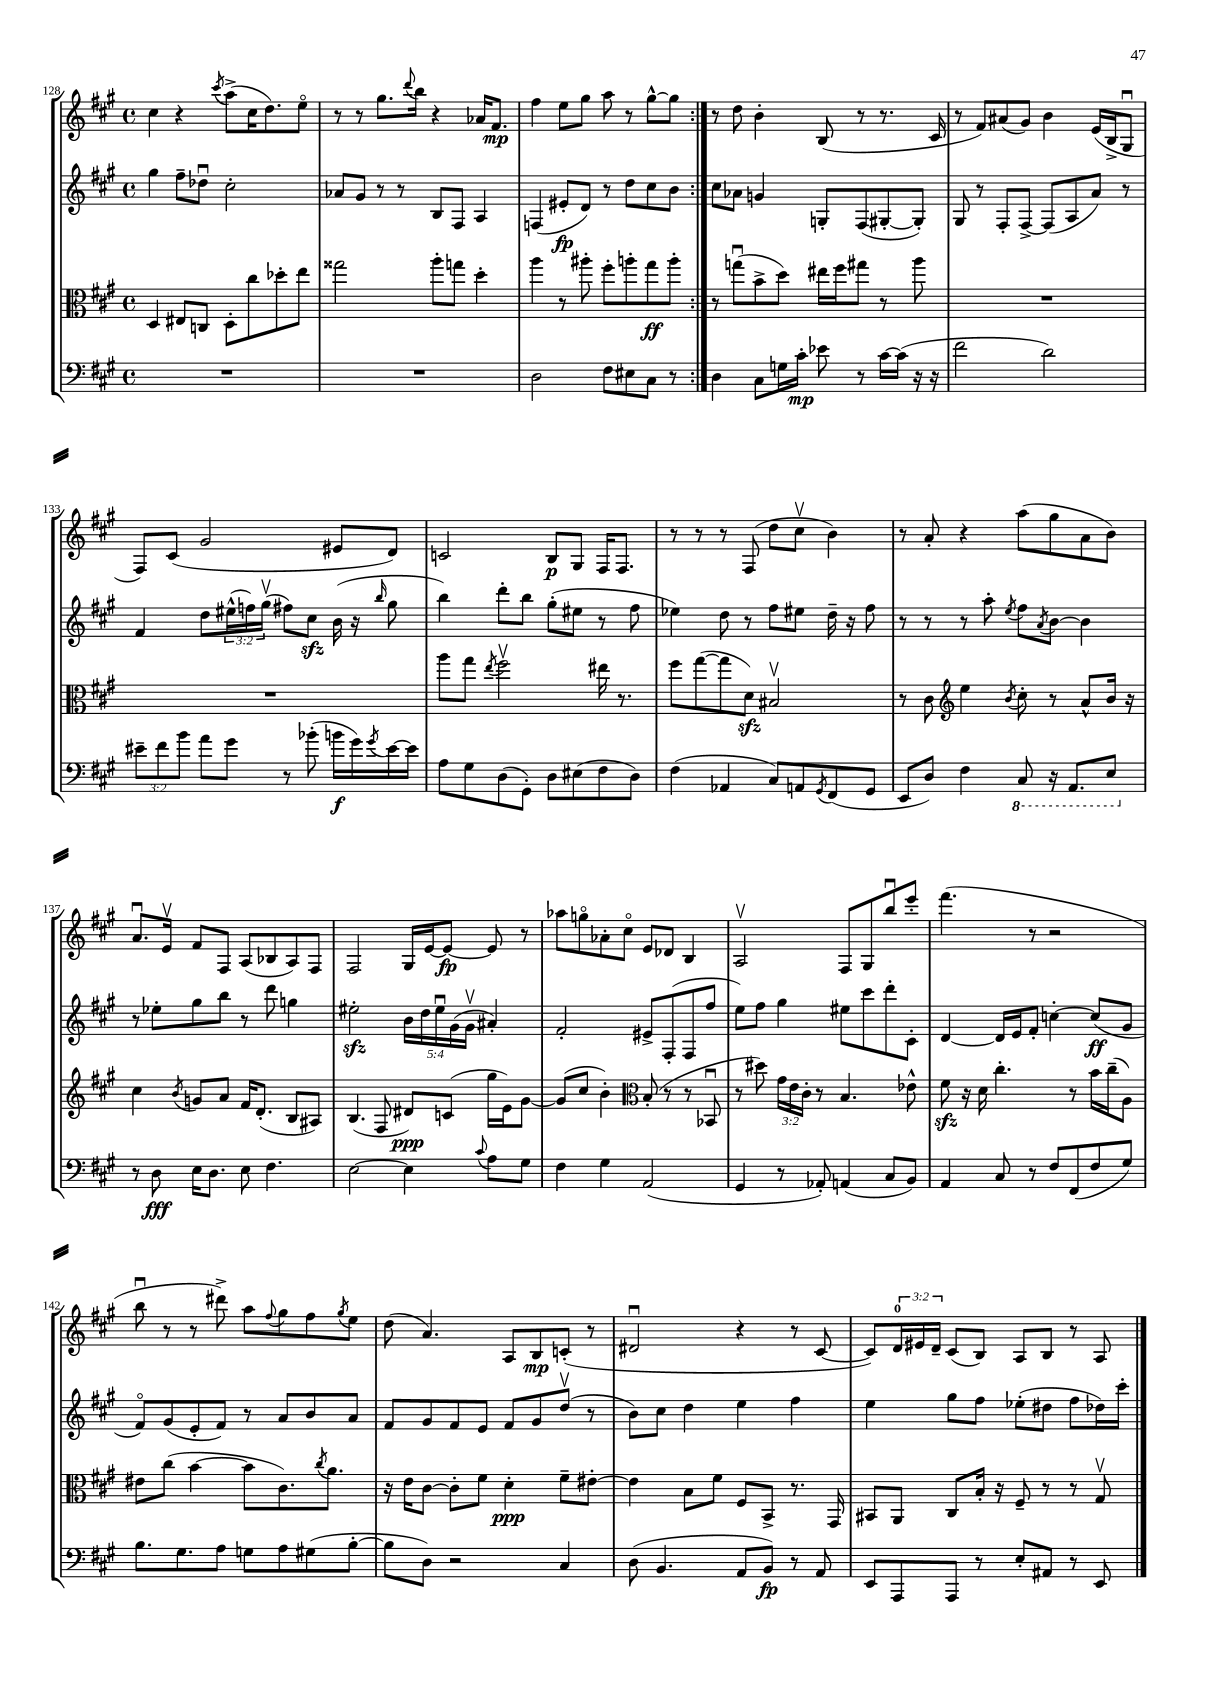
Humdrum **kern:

**kern	**kern	**kern	**kern
*staff4	*staff3	*staff2	*staff1
*clefF4	*clefC3	*clefG2	*clefG2
*k[f#c#g#]	*k[f#c#g#]	*k[f#c#g#]	*k[f#c#g#]
*M4/4	*M4/4	*M4/4	*M4/4
*met(c)	*met(c)	*met(c)	*met(c)
1r	4D	4gg#	4cc#
.	8E#	8ff#~	4r
.	8C	8dd-u	.
.	.	.	8qccc#
.	8D'	2cc#'	(8aa^
.	8cc#	.	16cc#
.	.	.	8.dd)
.	8dd-'	.	.
.	8ee	.	8eeo
=	=	=	=
1r	2gg##	8a-	8r
.	.	8g#	8r
.	.	8r	8.gg#
.	.	8r	.
.	.	.	8qqddd
.	.	.	16bb
.	8aa'	8B	4r
.	8gg	8F#	.
.	4dd'	4A	16a-
.	.	.	8.f#
=	=	=	=
2D	4aa	(4F	4ff#
.	8r	8e#'	8ee
.	8aa#'	8d)	8gg#
8F#	8ff#'	8r	8aa
8E#	8aa'	8dd	8r
8C#	8gg#	8cc#	[8gg#^^
8r	8aa'	8b	8gg#]
=:|!	=:|!	=:|!	=:|!
4D	8r	8cc#	8r
.	(8ggu	8a-	8dd
8C#	8b^	4g	4b'
16G	8dd)	.	.
16c#'	.	.	.
8e-	16ee#	8G'	(8B
.	16ff#	.	.
8r	8gg#	(8F#	8r
[16c#	8r	[8G#'	8.r
(16c#]	.	.	.
16r	8aa	8G#'])	.
16r	.	.	16c#
=	=	=	=
2f#	1r	8G#	8r
.	.	8r	8f#)
.	.	8F#'	(8a#
.	.	[8F#^	8g#)
2d)	.	(8F#]	4b
.	.	8A	.
.	.	8a)	(16e
.	.	.	16B^
.	.	8r	8G#u
=	=	=	=
12e#~	1r	4f#	8F#)
12f#	.	.	.
.	.	.	(8c#
12b	.	.	.
8a	.	8dd	2g#
8g#	.	(24ee#^^	.
.	.	24ff)	.
.	.	(24gg#v	.
8r	.	8ff#)	.
(8b-'	.	8cc#	.
16b	.	(16b	8e#
16g#)	.	16r	.
8qg#	.	16qqbb	.
[16e#	.	8gg#	8d)
16e#]	.	.	.
=	=	=	=
8A	8aa	4bb)	2c
8G#	8gg#	.	.
.	8qee	.	.
(8D	2ff#v	8ddd'	.
8GG#')	.	8bb	.
8D	.	(8gg#'	8B
(8E#	.	8ee#	8G#
8F#	16ee#	8r	16F#
.	8.r	.	8.F#
8D)	.	8ff#	.
=	=	=	=
(4F#	8ff#	4ee-)	8r
.	([8gg#	.	8r
4AA-	8gg#]	8dd	8r
.	8d)	8r	(8F#
8C#)	2B#v	8ff#	8dd
8AA	.	8ee#	8cc#v
8qGG#	.	.	.
(8FF#	.	16dd~	4b)
.	.	16r	.
8GG#	.	8ff#	.
=	=	=	=
8EE	8r	8r	8r
8D)	8c#	8r	8a'
*	*clefG2	*	*
4F#	4ee	8r	4r
.	.	8aa'	.
.	8qb	8qee	.
8CC#	8cc#'	8ff#	(8aa
.	.	8qa	.
16r	8r	[8b	8gg#
8.AAA	.	.	.
.	8a^^	4b]	8a
8EE	16b	.	8b)
.	16r	.	.
=	=	=	=
8r	4cc#	8r	8.au
8D	.	8ee-'	.
.	.	.	16ev
.	8qb	.	.
16E	8g	8gg#	8f#
8.D	.	.	.
.	8a	8bb	8F#
8E	16f#	8r	(8A
.	(8.d'	.	.
4.F#	.	8ddd	8B-
.	8B	4gg	8A)
.	8A#)	.	8F#
=	=	=	=
[2E	(4.B	2ee#'	2F#
.	8F#	.	.
4E]	8d#)	20b	16G#
.	.	20dd	.
.	.	.	[16e
.	.	20ee#u	.
.	(8c	.	8e_
.	.	(20g#	.
.	.	20g#v	.
8qqc#	.	.	.
8A	16gg#	4a#')	8e]
.	16e)	.	.
8G#	[8g#	.	8r
=	=	=	=
4F#	(8g#]	2f#'	8aa-
.	8cc#	.	8ggo
4G#	4b')	.	8a-'
.	.	.	8cc#o
*	*clefC3	*	*
(2AA	(8B'	8e#^	8e
.	8r	(8F#'	8d-
.	8r	8F#	4B
.	8BB-u	8ff#	.
=	=	=	=
4GG#	8r	8ee)	2Av
.	8dd#)	8ff#	.
8r	24g#	4gg#	.
.	24e	.	.
.	24c#'	.	.
8AA-')	8r	.	.
(4AA	4.B	8ee#	8F#
.	.	8ccc#	8G#
8C#	.	8ddd'	8bbu
8BB)	8e-^^	8c#'	8eee'
=	=	=	=
4AA	8f#	[4d	(4.fff#
.	16r	.	.
.	16d	.	.
8C#	4.cc#'	16d]	.
.	.	16e	.
8r	.	8f#'	8r
8F#	.	[4cc'	2r
(8FF#	8r	.	.
8F#	16b	(8cc]	.
.	(16cc#~	.	.
8G#)	8A)	8g#	.
=	=	=	=
8.B	8e#	8f#o)	8bbu
.	(8cc#	(8g#	8r
8.G#	.	.	.
.	[4b	8e'	8r
8A	.	8f#)	8ddd#^)
8G	8b]	8r	8aa
.	.	.	8qqff#
8A	8.c#)	8a	8gg#
(8G#	.	8b	8ff#
.	8qcc#	.	.
.	8.a	.	.
.	.	.	8qgg#
[8B'	.	8a	8ee
=	=	=	=
8B]	16r	8f#	(8dd
.	16e	.	.
8D)	[8c#	8g#	4.a)
2r	8c#']	8f#	.
.	8f#	8e	.
.	4d'	8f#	8A
.	.	8g#	8B
4C#	8f#~	(8ddv	(8c'
.	[8e#'	8r	8r
=	=	=	=
(8D	4e#]	8b)	2d#u
4.BB	.	8cc#	.
.	8B	4dd	.
.	8f#	.	.
8AA	8F#	4ee	4r
8BB)	8BB^	.	.
8r	8.r	4ff#	8r
8AA	.	.	[8c#
.	16GG#	.	.
=	=	=	=
8EE	8BB#	4ee	8c#])
8AAA	8AA	.	24d
.	.	.	24e#
.	.	.	24d~
8AAA	8C#	8gg#	(8c#
8r	16B'	8ff#	8B)
.	16r	.	.
8E'	8F#~	(8ee-'	8A
8AA#	8r	8dd#	8B
8r	8r	8ff#	8r
8EE	8G#v	16dd-)	8A
.	.	16ccc#'	.
==	==	==	==
*-	*-	*-	*-
